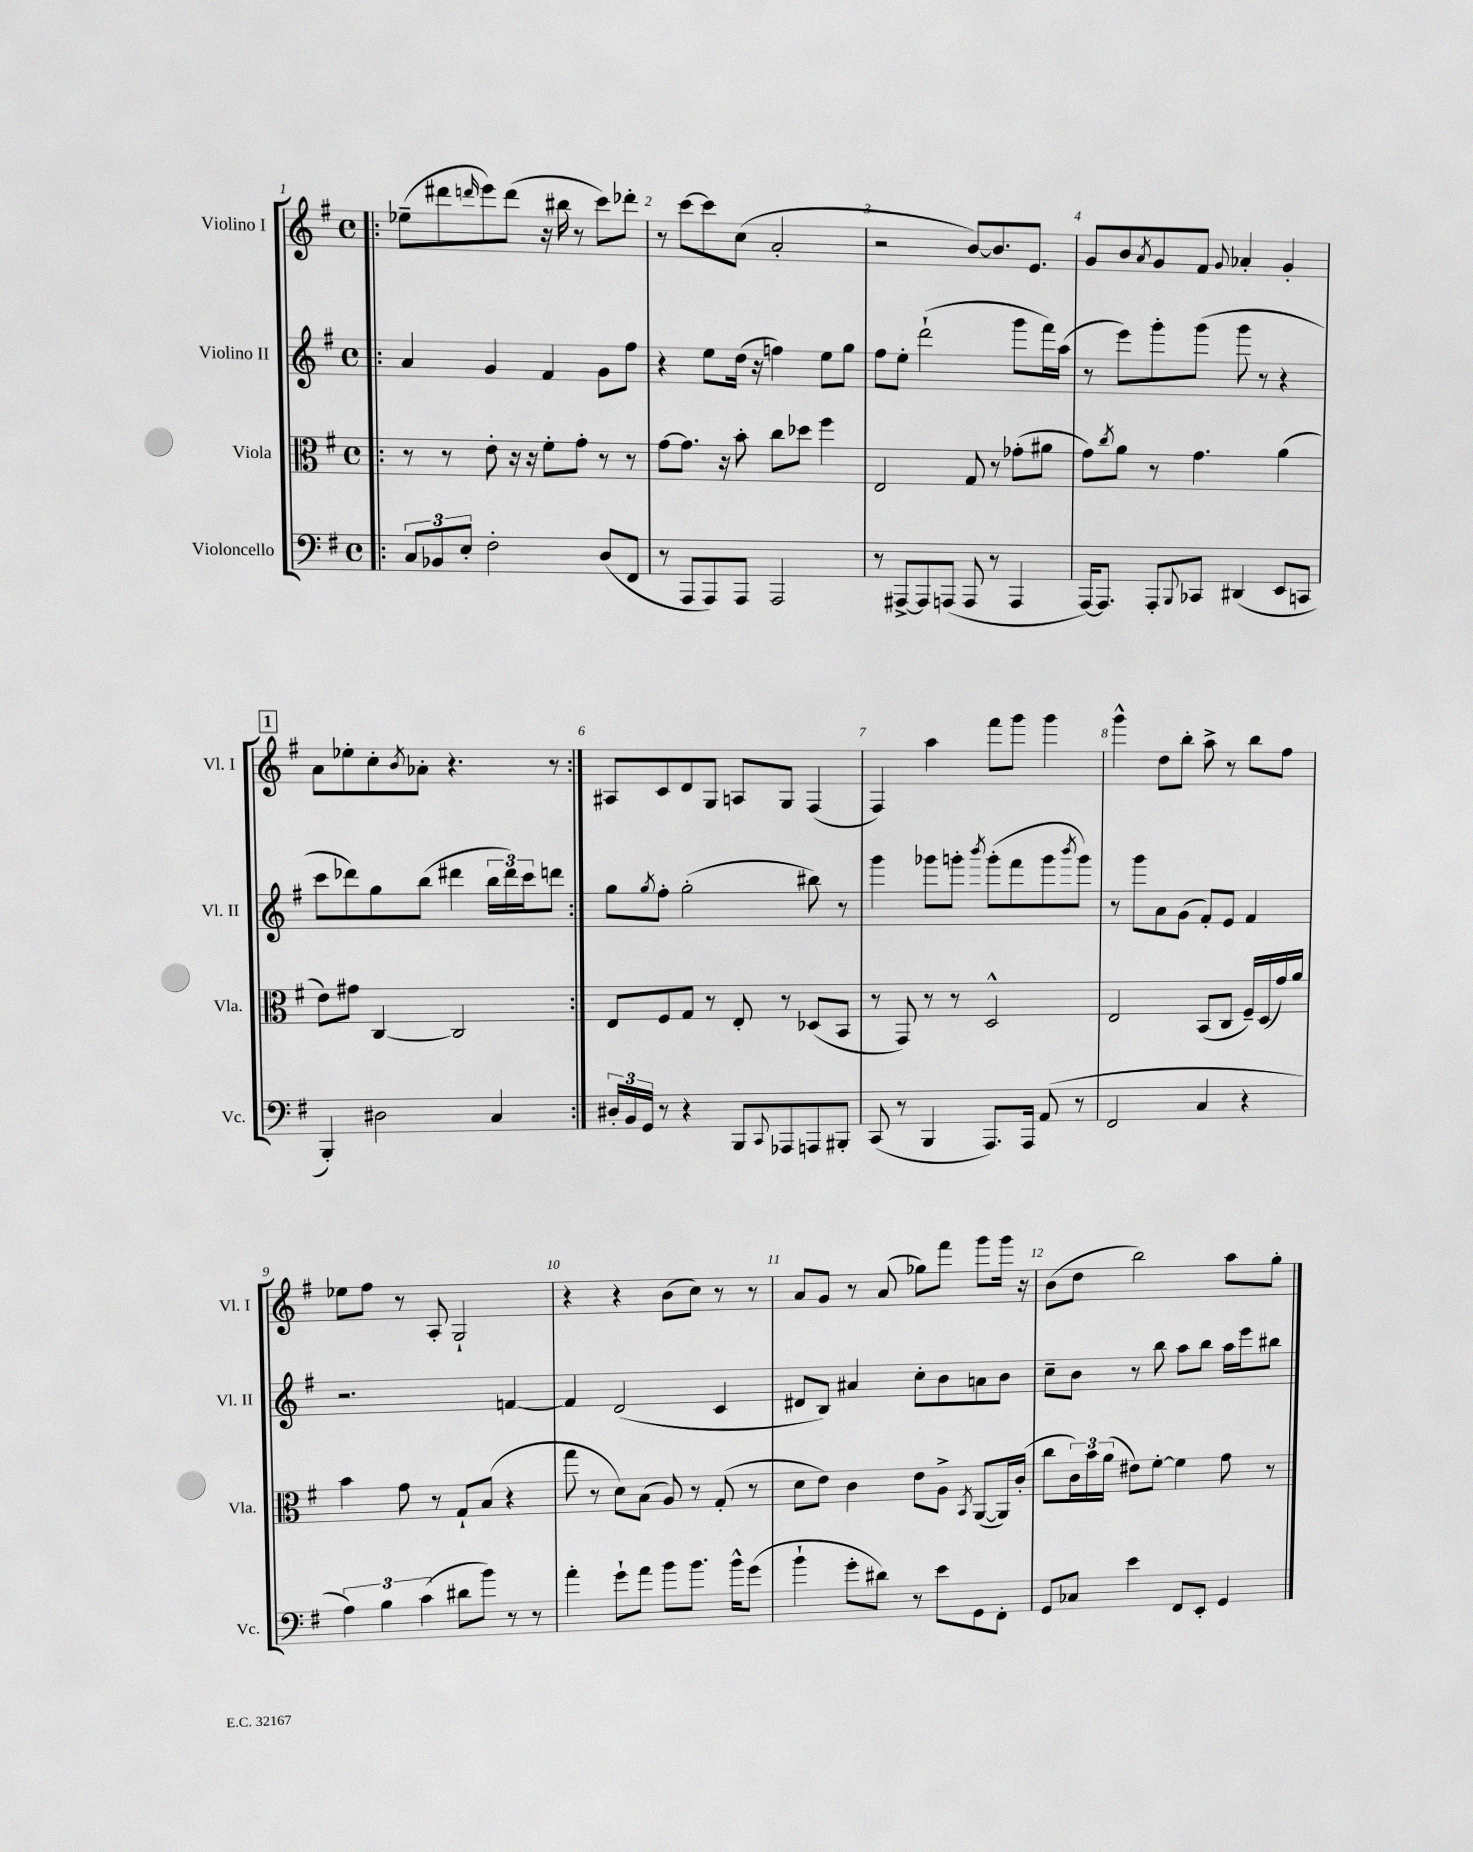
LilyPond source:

<<
\new StaffGroup <<
\new Staff = "s0" \with { instrumentName = "Violino I" shortInstrumentName = "Vl. I" } {
    \clef treble \key g \major \defaultTimeSignature \time 4/4
    \repeat volta 2 { \bar ".|:" ees''8--( dis'''8 \grace { d'''16 } e'''8) d'''8( r16 bis''16 r8 c'''8) des'''8-. |
    r8 c'''8~ c'''8 c''8( a'2-. |
    r2 b'8~) b'8. e'8. |
    g'8 b'8 \acciaccatura { a'8 } g'8 fis'8 \appoggiatura { g'8 } aes'4-. g'4-. |
    \mark \markup { \box "1" } a'8 ees''8-. c''8-. \acciaccatura { b'8 } aes'8-. r4. r8 | }
    ais8 c'8 d'8 g8 a8 g8 fis4( |
    fis4) a''4 fis'''8 g'''8 g'''4 |
    g'''4-^ d''8 b''8-. a''8-> r8 b''8 fis''8 |
    ees''8 fis''8 r8 a8-. g2-! |
    r4 r4 b'8( c''8) r8 r8 |
    a'8 g'8 r8 a'8( ges''8) fis'''8 g'''8 g'''16 r16 |
    b'8( d''8 b''2) a''8 g''8-. \bar "|." |
}
\new Staff = "s1" \with { instrumentName = "Violino II" shortInstrumentName = "Vl. II" } {
    \clef treble \key g \major \defaultTimeSignature \time 4/4
    \repeat volta 2 { \bar ".|:" a'4 g'4 fis'4 g'8 fis''8 |
    r4 e''8 d''16( r16 f''4) e''8 g''8 |
    fis''8 e''8-. d'''2-!( g'''8 fis'''16) a''16( |
    r8 e'''8) g'''8-. g'''8( g'''8 r8 r4 |
    \mark \markup { \box "1" } c'''8 des'''8) g''8 b''8( dis'''4 \tuplet 3/2 { b''16 dis'''16) c'''16 } d'''8 | }
    g''8 \acciaccatura { g''8 } fis''8-. g''2-.( bis''8) r8 |
    g'''4 ges'''8 g'''8-. \acciaccatura { b'''8 } g'''8-.( fis'''8 g'''8 \acciaccatura { b'''8 } g'''8) |
    r8 g'''8 a'8 g'8( fis'8-.) e'8 fis'4 |
    r2. f'4~ |
    f'4 d'2( c'4 |
    dis'8 b8) ais'4 c''8-. b'8 a'8 b'8 |
    c''8-- b'8 r8 b''8 a''8 b''8 a''16 e'''16 bis''8 \bar "|." |
}
\new Staff = "s2" \with { instrumentName = "Viola" shortInstrumentName = "Vla." } {
    \clef alto \key g \major \defaultTimeSignature \time 4/4
    \repeat volta 2 { \bar ".|:" r8 r8 e'8-. r16 r16 fis'8-. g'8-. r8 r8 |
    g'8~ g'8. r16 b'8-. c''8 des''8 fis''4 |
    e2 g8 r8 ges'8-.( ais'8 |
    g'8) \acciaccatura { c''8 } a'8 r8 g'4. a'4( |
    \mark \markup { \box "1" } e'8) gis'8 c4~ c2 | }
    e8 fis8 g8 r8 e8-. r8 des8( b,8 |
    r8 g,8) r8 r8 d2-^ |
    e2 b,8( c8 fis16--) d16( g'16) a'16 |
    b'4 g'8 r8 g8-! b8( r4 |
    g''8 r8 d'8) b8( a8) r8 g8-.( r8 |
    d'8 e'8) c'4 e'8 a8-> \acciaccatura { b,8 } a,8~( a,16) c'16-.( |
    c''8 \tuplet 3/2 { c'16) b'16 a'16( } eis'8) fis'8~-. fis'4 g'8 r8 \bar "|." |
}
\new Staff = "s3" \with { instrumentName = "Violoncello" shortInstrumentName = "Vc." } {
    \clef bass \key g \major \defaultTimeSignature \time 4/4
    \repeat volta 2 { \bar ".|:" \tuplet 3/2 { c8 bes,8 e8-. } fis2-. d8( fis,8 |
    r8 a,,8 a,,8) a,,8 a,,2 |
    r8 ais,,8~-> ais,,8 a,,8( a,,8 r8 a,,4 |
    a,,16~) a,,8. a,,8-. \appoggiatura { b,,8 } ces,8 dis,4( e,8 c,8 |
    \mark \markup { \box "1" } b,,4-.) dis2 c4 | }
    \tuplet 3/2 { dis16-. b,16 g,16 } r8 r4 b,,8 \appoggiatura { c,8 } aes,,8 a,,8 bis,,8-. |
    c,8( r8 b,,4 a,,8.) a,,16 a,8( r8 |
    fis,2 c4 r4 |
    \tuplet 3/2 { a4) b4 c'4( } dis'8 b'8) r8 r8 |
    a'4-. g'8-! a'8 b'8 b'8. b'16-^ g'8( |
    b'4-! g'8-. dis'8) r8 e'8 g,8 fis,8-. |
    g,8 ces8 e'4 fis,8 e,8-. g,4 \bar "|." |
}
>>
>>
\layout { \context { \Score \override BarNumber.break-visibility = ##(#f #t #t) barNumberVisibility = #all-bar-numbers-visible } }
